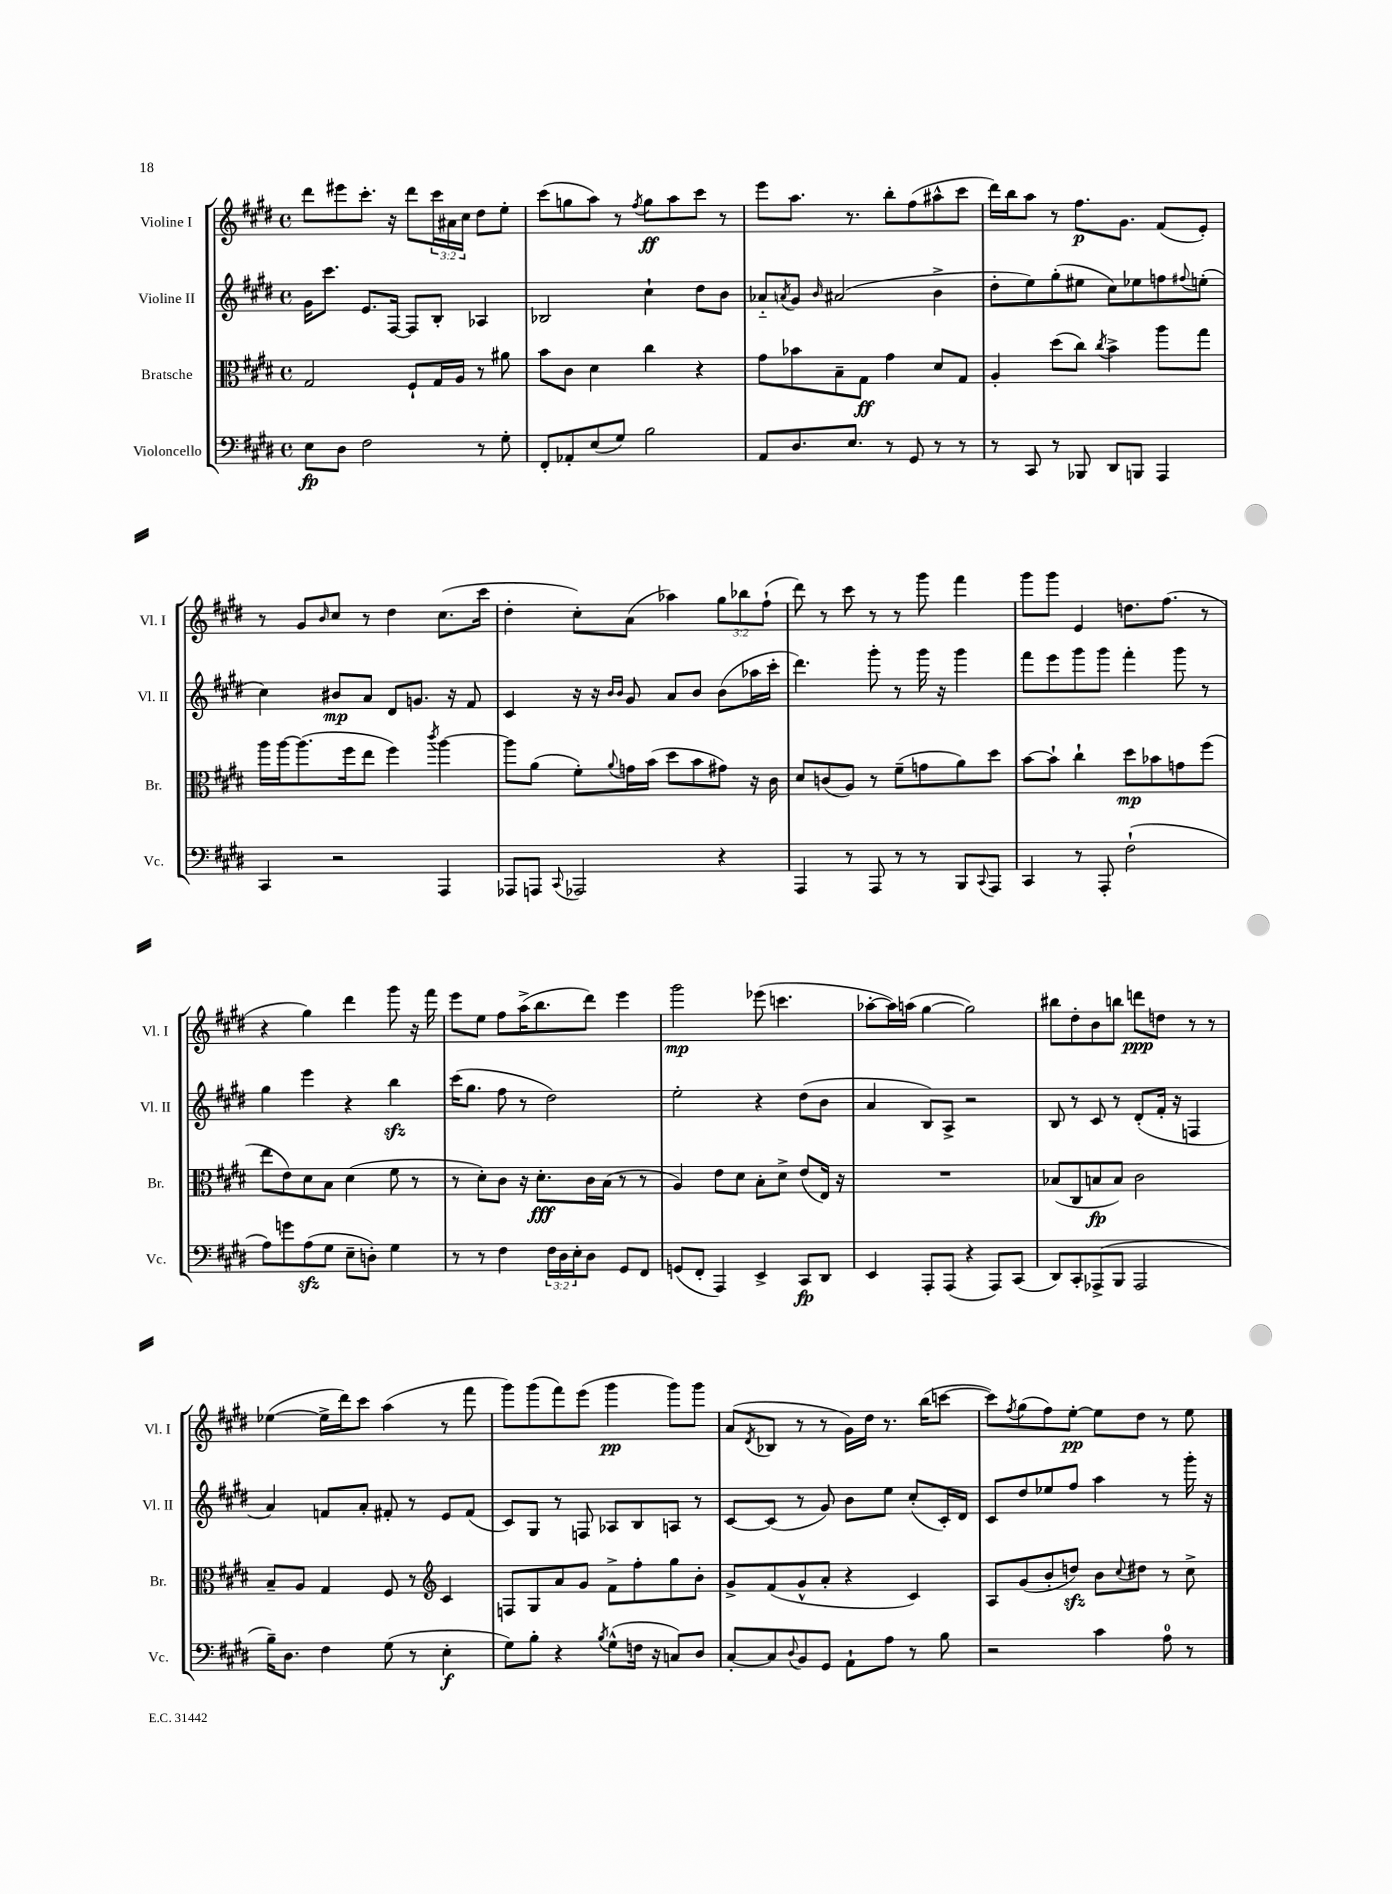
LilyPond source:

<<
\new StaffGroup <<
\new Staff = "s0" \with { instrumentName = "Violine I" shortInstrumentName = "Vl. I" } {
    \clef treble \key e \major \defaultTimeSignature \time 4/4 \override Staff.TupletNumber.text = #tuplet-number::calc-fraction-text
    dis'''8 eis'''8 cis'''8.-. r16 dis'''8 \tuplet 3/2 { cis'''16 ais'16 cis''16 } dis''8 e''8-. |
    cis'''8( g''8 a''8) r8 \acciaccatura { fis''8 } g''8\ff a''8 cis'''8 r8 |
    e'''8 a''8. r8. b''8-. fis''8( ais''8-^ cis'''8 |
    dis'''16) b''16 a''8 r8 fis''8.\p gis'8. fis'8( e'8-.) |
    r8 gis'8 \grace { b'16 } cis''8 r8 dis''4 cis''8.( cis'''16 |
    dis''4-. cis''8-.) a'8( aes''4) \tuplet 3/2 { gis''8 bes''8 fis''8-!( } |
    dis'''8) r8 cis'''8 r8 r8 gis'''8 fis'''4 |
    gis'''8 gis'''8 e'4 d''8. fis''8.( r8 |
    r4 gis''4) dis'''4 gis'''8 r16 fis'''16 |
    e'''8 e''8 fis''8 a''16->( b''8. dis'''8) e'''4 |
    gis'''2\mp ees'''8( c'''4. |
    aes''8~-. aes''16) a''16( gis''4~ gis''2) |
    bis''8 dis''8-. b'8 b''8 d'''8\ppp d''8 r8 r8 |
    ees''4~( ees''16-> dis'''16) cis'''8 a''4( r8 fis'''8 |
    gis'''8) gis'''8( fis'''8) e'''8( gis'''4\pp gis'''8) gis'''8 |
    a'8( \acciaccatura { dis'8 } bes8 r8 r8 gis'16) dis''16 r8. b''16( c'''8~ |
    c'''8) \acciaccatura { fis''8 } gis''8( fis''8) e''8~-.\pp e''8 dis''8 r8 e''8 \bar "|." |
}
\new Staff = "s1" \with { instrumentName = "Violine II" shortInstrumentName = "Vl. II" } {
    \clef treble \key e \major \defaultTimeSignature \time 4/4
    gis'16 cis'''8. e'8. fis16~ fis8 b8-. aes4 |
    bes2 cis''4-! dis''8 b'8 |
    aes'8-_ \acciaccatura { a'8 } gis'8 \grace { b'16 } ais'2( b'4-> |
    dis''8-. e''8) gis''8-.( eis''8 cis''8) ees''8 f''8 \appoggiatura { fis''8 } e''8-.( |
    cis''4) bis'8\mp a'8 dis'8 g'8. r16 fis'8 |
    cis'4 r16 r16 \grace { b'16 b'16 } gis'8 a'8 b'8 b'8( aes''16 cis'''16-. |
    dis'''4.) gis'''8-. r8 gis'''16 r16 gis'''4 |
    fis'''8 e'''8 gis'''8 gis'''8 fis'''4-. gis'''8 r8 |
    gis''4 e'''4 r4 b''4\sfz |
    cis'''16( gis''8. fis''8 r8 dis''2) |
    e''2-. r4 dis''8( b'8 |
    a'4 b8) a8-> r2 |
    b8 r8 cis'8 r8 dis'8-.( fis'16-. r16 f4 |
    a'4) f'8 a'8-. fis'8-. r8 e'8 fis'8( |
    cis'8) gis8 r8 f8 aes8 b8 a8 r8 |
    cis'8~ cis'8( r8 gis'8) b'8 e''8 cis''8-.( cis'16-.) dis'16 |
    cis'8 dis''8 ees''8 fis''8 a''4 r8 gis'''16-. r16 \bar "|." |
}
\new Staff = "s2" \with { instrumentName = "Bratsche" shortInstrumentName = "Br." } {
    \clef alto \key e \major \defaultTimeSignature \time 4/4
    gis2 fis8-! gis16 a16 r8 ais'8 |
    b'8 cis'8 dis'4 cis''4 r4 |
    gis'8 bes'8 b8-- gis8\ff gis'4 dis'8 gis8 |
    a4-. dis''8( cis''8) \acciaccatura { cis''8 } b'4-> a''8 gis''8 |
    a''16 a''16~ a''8.( fis''16 e''8 fis''4) \acciaccatura { cis'''8 } a''4~ |
    a''8 a'8( fis'8-.) \appoggiatura { a'8 } g'16 b'16( dis''8 b'8 gis'8) r16 cis'16 |
    dis'8 c'8( a8) r8 fis'8--( g'8 a'8) dis''8 |
    b'8~ b'8-! cis''4-! dis''8\mp bes'8 g'8 fis''8( |
    e''8 e'8) dis'8 b8 dis'4( fis'8 r8 |
    r8 dis'8-.) cis'8 r16 dis'8.-.\fff cis'16 b16( r8 r8 |
    a4) e'8 dis'8 b8-. dis'8-> e'8( e16) r16 |
    R1 |
    bes8( cis8 b8\fp b8) cis'2 |
    b8-- a8 gis4 fis8 r8 \clef treble cis'4 |
    f8 gis8 a'8 gis'8 fis'8-> fis''8-. gis''8 b'8-. |
    gis'8-> fis'8( gis'8-^ a'8-. r4 cis'4) |
    a8 gis'8( b'8-. d''8\sfz) b'8 \appoggiatura { cis''8 } dis''8 r8 cis''8-> \bar "|." |
}
\new Staff = "s3" \with { instrumentName = "Violoncello" shortInstrumentName = "Vc." } {
    \clef bass \key e \major \defaultTimeSignature \time 4/4 \override Staff.TupletNumber.text = #tuplet-number::calc-fraction-text
    e8\fp dis8 fis2 r8 gis8-. |
    fis,8-. aes,8-. e8( gis8) b2 |
    a,8 dis8. e8. r8 gis,8 r8 r8 |
    r8 cis,8 r8 bes,,8 dis,8 b,,8 a,,4 |
    cis,4 r2 a,,4 |
    aes,,8 a,,8 \appoggiatura { cis,8 } aes,,2 r4 |
    a,,4 r8 a,,8 r8 r8 b,,8 \appoggiatura { cis,8 } a,,8 |
    cis,4 r8 a,,8-. fis2-!( |
    a8) g'8 a8\sfz( gis8 e8-- d8-.) gis4 |
    r8 r8 fis4 \tuplet 3/2 { fis16 dis16 e16-. } dis8 gis,8 fis,8 |
    g,8( fis,8-. a,,4) e,4-> cis,8\fp dis,8 |
    e,4 a,,8-. a,,8( r4 a,,8) cis,8( |
    dis,8) cis,8-. aes,,8->( b,,8 aes,,2 |
    b16--) dis8. fis4 gis8( r8 e4-.\f |
    gis8) b8-. r4 \acciaccatura { b8 } gis8-^( f16 r16 c8) dis8 |
    cis8~-. cis8 \appoggiatura { dis8 } b,8 gis,8 a,8-! a8 r8 b8 |
    r2 cis'4 a8-0 r8 \bar "|." |
}
>>
>>
\layout { \context { \Score \remove "Bar_number_engraver" } }
